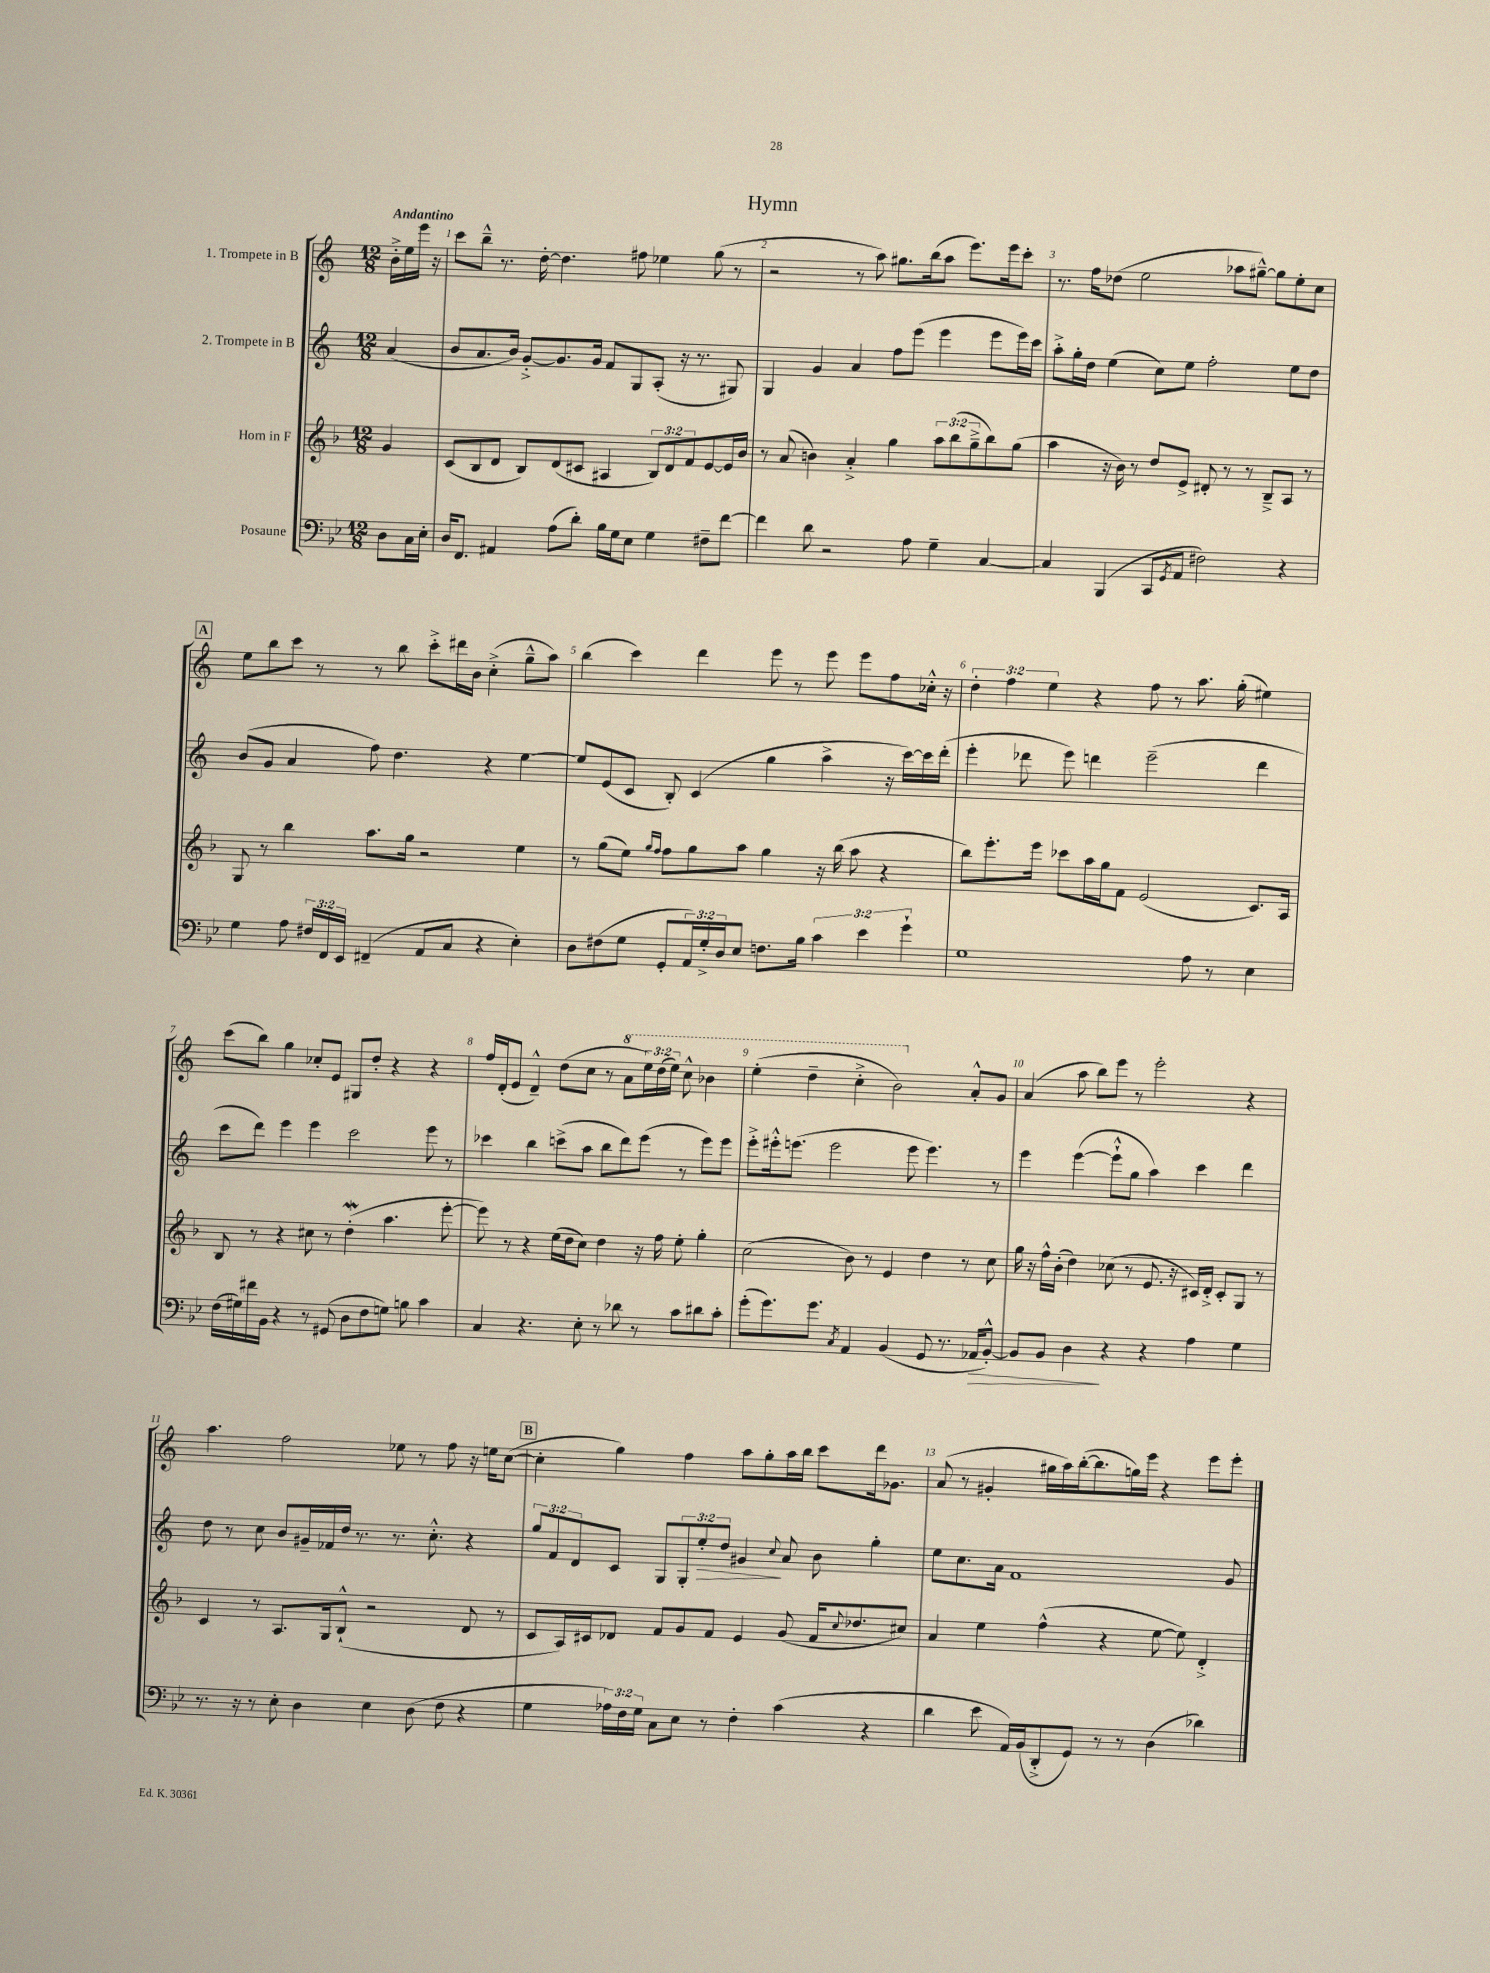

**kern	**dynam	**kern	**kern	**dynam	**kern
*part4	*part4	*part3	*part2	*part2	*part1
*staff4	*staff4	*staff3	*staff2	*staff2	*staff1
*I"Posaune	*	*I"Horn in F	*I"2. Trompete in B	*	*I"1. Trompete in B
*clefF4	*	*clefG2	*clefG2	*	*clefG2
*k[b-e-]	*	*k[b-]	*k[]	*	*k[]
*M12/8	*	*M12/8	*M12/8	*	*M12/8
=	=	=	=	=	=
!	!	!	!	!	!LO:TX:a:B:t=Andantino
8D\L	.	4g/	(4a/	.	16b'^\LL
.	.	.	.	.	16ee\
16C\L	.	.	.	.	16eee\JJ
16E-'\JJ	.	.	.	.	16r
=1	=1	=1	=1	=1	=1
16D/KL	.	(8c/L	8b/L	.	8ccc\L
8.FF/J	.	.	.	.	.
.	.	8B-/	8.a/	.	8bb~^^\J
4AA#X/	.	8d/J	.	.	8.r
.	.	.	16b/Jk)	.	.
.	.	8B-/L)	[8g'^/L	.	.
.	.	.	.	.	[16dd'\
(8A\L	.	(8d/	8.g/]	.	4.dd\]
8d'\J)	.	8c#X/J	.	.	.
.	.	.	16g/Jk	.	.
16B-\LL	.	4A#X/	8f/L	.	.
16G\J	.	.	.	.	.
8E-\J	.	.	8G/	.	8ff#X\
4G\	.	12B-/L)	(8A'/J	.	4ee-X\
.	.	12d/	.	.	.
.	.	.	16r	.	.
.	.	12f/	.	.	.
.	.	.	8.r	.	.
8F#X~\L	.	[8e/	.	.	(8gg\
[8f\J	.	16e/L]	8G#X/)	.	8r
.	.	16b-/JJ	.	.	.
=2	=2	=2	=2	=2	=2
4f\]	.	8r	4G/	.	2r
.	.	(8a/	.	.	.
8d\	.	4bn\)	4g/	.	.
2r	.	.	.	.	.
.	.	4a'^/	4a/	.	8r
.	.	.	.	.	8aa\)
.	.	4gg\	8ff\L	.	8.gg#X\L
8A\	.	.	(8eee\J	.	.
.	.	.	.	.	(16bb\k
4G~\	.	12aa\L	4eee\	.	8aa\J
.	.	(12bb-\	.	.	.
.	.	.	.	.	8.eee\L)
.	.	12gg~^\	.	.	.
[4C/	.	8bb-\)	8eee\L	.	.
.	.	.	.	.	16eee\k
.	.	(8gg\J	16eee\L)	.	8ccc'\J
.	.	.	16ccc\JJ	.	.
=3	=3	=3	=3	=3	=3
4C/]	.	4aa\	8aa'^\L	.	8.r
.	.	.	16gg'\L	.	.
.	.	.	16dd\JJ	.	16ff\KL
(4BBB-/	.	16r	(4ee\	.	(8dd-X\J
.	.	16b-\)	.	.	.
.	.	8r	.	.	2ee\
8CC/L	.	8dd/L	8cc\L)	.	.
8qGG/	.	.	.	.	.
8AA/J	.	8e^/J	8ee\J	.	.
2F#X\)	.	8d#X'/	2ff'\	.	.
.	.	8r	.	.	8aa-X\L
.	.	8r	.	.	[8gg#X~^^\J)
.	.	8B-~^/L	.	.	8gg#\L]
4r	.	8A/J	8ee\L	.	8ee'\
.	.	8r	8dd\J	.	8cc\J
!!LO:LB:g=z
!!LO:REH:place=s1:t=A
=4	=4	=4	=4	=4	=4
4G\	.	8G/	(8b/L	.	8ee\L
.	.	8r	8g/J	.	8bb\
8A\	.	4bb-\	4a/	.	8ccc\J
24F#X/LL	.	.	.	.	8r
24FF/	.	.	.	.	.
24EE-/JJ	.	.	.	.	.
(4FF#X~/	.	8.aa\L	8ff\)	.	8r
.	.	.	4.dd\	.	8bb\
.	.	16gg\Jk	.	.	.
8AA/L	.	2r	.	.	8ccc'^\L
8C/J	.	.	.	.	16ddd#X\L
.	.	.	.	.	16b\JJ
4r	.	.	4r	.	(4cc'^\
4E-'\)	.	4ee\	[4ee\	.	8gg~^^\L
.	.	.	.	.	8aa\J)
=5	=5	=5	=5	=5	=5
8D\L	.	8r	8ee/L]	.	(4bb\
(8F#X\	.	(8gg\L	(8e/	.	.
8G\J	.	8ee\J)	8c/J	.	4ccc\)
.	.	16qqgg/LL	.	.	.
.	.	16qqff/JJ	.	.	.
8GG'/L	.	8ff\L	8B'/)	.	.
24AA/L)	.	8gg\	(4c/	.	4ddd\
24G'^/	.	.	.	.	.
24D/J	.	.	.	.	.
8E-/J	.	8aa\J	.	.	.
8.Fn\L	.	4gg\	4gg\	.	8eee\
.	.	.	.	.	8r
16B-\Jk	.	.	.	.	.
6c\	.	16r	4aa^\	.	8eee\
.	.	(16bb-\	.	.	.
.	.	8aa\	.	.	8eee\L
6e-\	.	.	.	.	.
.	.	4r	16r	.	8ff\
.	.	.	[16ccc\LL)	.	.
6g`\	.	.	.	.	.
.	.	.	16ccc\]	.	16cc-X'^^\Jk
.	.	.	(16ddd'\JJ	.	16r
=6	=6	=6	=6	=6	=6
1G	.	8bb-\L)	4eee'\	.	6dd'\
.	.	8.eee'\	.	.	.
.	.	.	.	.	6ff\
.	.	.	8ddd-X\	.	.
.	.	16eee\Jk	.	.	.
.	.	.	.	.	6ee\
.	.	8ccc-X\L	8eee\)	.	.
.	.	16aa\L	4dddn\	.	4r
.	.	16gg\J	.	.	.
.	.	8f\J	.	.	.
.	.	(2e/	(2eee~\	.	8ff\
.	.	.	.	.	8r
8A\	.	.	.	.	8.aa\
8r	.	.	.	.	.
.	.	.	.	.	(16gg'\
4E-\	.	8.c/L)	4ddd\	.	4ee#X\)
.	.	16A/Jk	.	.	.
!!LO:LB:g=z
=7	=7	=7	=7	=7	=7
(16F\LL	.	8B-/	8ccc\L	.	(8ccc\L
16G#X\)	.	.	.	.	.
16f#X\	.	8r	8ddd\J)	.	8bb\J)
16BB-\JJ	.	.	.	.	.
4r	.	4r	4eee\	.	4gg\
8r	.	8cc#X\	4eee\	.	8cc-X'/L
(8GG#X/	.	8r	.	.	8e/J
8D\L	.	(4ddW'\	2ccc\	.	8G#X/L
8F\	.	.	.	.	8dd'/J
8Gn\J)	.	4.aa\	.	.	4r
8Bn\	.	.	.	.	.
4c\	.	.	8eee\	.	4r
.	.	[8eee'\	8r	.	.
=8	=8	=8	=8	=8	=8
4C/	.	8eee\])	4ccc-X\	.	16ff/LL
.	.	.	.	.	(16d'/J
.	.	8r	.	.	8e/J
4.r	.	4r	4bb\	.	4d~^^/)
.	.	(16ee\LL	(8cccn^\L	.	(8dd\L
.	.	16dd\J	.	.	.
8E-'\	.	8cc\J)	8aa\J	.	8cc\J
8r	.	4dd\	8bb\L	.	8r
*	*	*	*	*	*8va
8d-X\	.	.	8ddd\)	.	8aa\L
8r	.	16r	(8eee\J	.	24eee\L)
.	.	.	.	.	(24ddd\
.	.	16ff\	.	.	.
.	.	.	.	.	24eee\JJ)
8c\L	.	8ee'\	8r	.	8ccc^^\
8d#X\	.	4gg'\	8eee\L)	.	4bb-X\
8c'\J	.	.	8eee\J	.	.
=9	=9	=9	=9	=9	=9
(8g'\L	.	(2cc\	8eee'^\L	.	(4eee'\
8.g\)	.	.	16eee#X'^^\k	.	.
.	.	.	(8.eeen\J	.	.
.	.	.	.	.	4ddd~\
8.g\J	.	.	.	.	.
.	.	.	2eee\	.	.
8qC/	.	.	.	.	.
4AA/	.	8b-\)	.	.	4ccc'^\
.	.	8r	.	.	.
(4BB-/	.	4e/	.	.	2bb\)
.	.	.	8eee\	.	.
8GG/	.	4dd\	4.eee\)	.	.
8.r	.	.	.	.	.
*	*	*	*	*	*X8va
.	.	8r	.	.	8a'^^/L
!	!LO:HP:b	!	!	!	!
16AA-X/KL	>	.	.	.	.
[8BB-'^^/J)	.	8cc\	8r	.	8g/J
=10	=10	=10	=10	=10	=10
8BB-/L]	.	16gg\	4eee\	.	(4a/
.	.	16r	.	.	.
8BB-/J	.	16ff^^\LL	.	.	.
.	.	(16b-'\JJ	.	.	.
4D\	.	4dd\)	([4eee\	.	8aa\
.	.	.	.	.	8bb\L)
4r	]	(8cc-X\	8eee`^^\L]	.	8eee\J
.	.	8r	8gg\J	.	8r
4r	.	8.e/	4aa\)	.	2eee'\
.	.	16r	.	.	.
4A\	.	16c#X/LL)	4ccc\	.	.
.	.	16d'^/JJ	.	.	.
.	.	8c#'/L	.	.	.
4G\	.	8G/J	4ddd\	.	4r
.	.	8r	.	.	.
!!LO:LB:g=z
=11	=11	=11	=11	=11	=11
8.r	.	4c/	8dd\	.	4.aa\
.	.	.	8r	.	.
16r	.	.	.	.	.
8r	.	8r	8cc\	.	.
8E-'\	.	8.A/L	8b/L	.	2ff\
4D\	.	.	16g#X~/L	.	.
.	.	16G/k	16f-X/	.	.
.	.	(8B-`^^/J	16dd/JJ	.	.
.	.	.	8.r	.	.
4E-\	.	2r	.	.	.
.	.	.	8.r	.	8ee-X\
(8D\	.	.	.	.	8r
.	.	.	8.cc'^^\	.	.
8F\	.	.	.	.	8ff\
4r	.	8d/	4r	.	16r
.	.	.	.	.	16een\KL
.	.	8r	.	.	([8cc\J
!!LO:REH:place=s1:t=B
=12	=12	=12	=12	=12	=12
4G\	.	8c/L	12gg/L	.	4cc'\]
.	.	.	12f/	.	.
.	.	16A/L)	.	.	.
.	.	.	12d/	.	.
.	.	16c#X/J	.	.	.
24A-X\LL)	.	8d-X/J	8c/J	.	4gg\)
24F\	.	.	.	.	.
24G\JJ	.	.	.	.	.
8C\L	.	8f/L	8G/L	.	.
8E-\J	.	8g/	12G'/	.	4ff\
!	!	!	!	!LO:HP:b	!
.	.	.	12ee'/	>	.
8r	.	8f/J	.	.	.
.	.	.	12dd/J	.	.
4F'\	.	4e/	4g#X/	.	8aa\L
.	.	.	.	.	8gg'\
.	.	.	8qqcc/	.	.
(4c\	.	(8g/	8a/	]	16aa\L
.	.	.	.	.	16bb\JJ
.	.	16f/KL	8b\	.	8ccc\L
.	.	8qqcc/	.	.	.
.	.	8.dd-X/	.	.	.
4r	.	.	4gg'\	.	16ddd\k
.	.	.	.	.	8.g-X\J
.	.	8cc#X/J)	.	.	.
=13	=13	=13	=13	=13	=13
4d\	.	4a/	8ee\L	.	(8a/
.	.	.	8.cc\	.	8r
8e-\	.	4ee\	.	.	4g#X'/
.	.	.	16a\Jk	.	.
16AA/LL)	.	.	1f	.	.
(16BB-/J	.	.	.	.	.
8DD'^/	.	(4ff^^\	.	.	16gg#X\LL
.	.	.	.	.	16aa\)
8GG/J)	.	.	.	.	([16bb'\J
.	.	.	.	.	8.bb\]
8r	.	4r	.	.	.
8r	.	.	.	.	16ggn\L)
.	.	.	.	.	16eee\JJ
(4D\	.	[8ee\	.	.	4r
.	.	8ee\])	.	.	.
4d-X\)	.	4d'^/	.	.	8eee\L
.	.	.	8g/	.	8eee'\J
==	==	==	==	==	==
*-	*-	*-	*-	*-	*-
